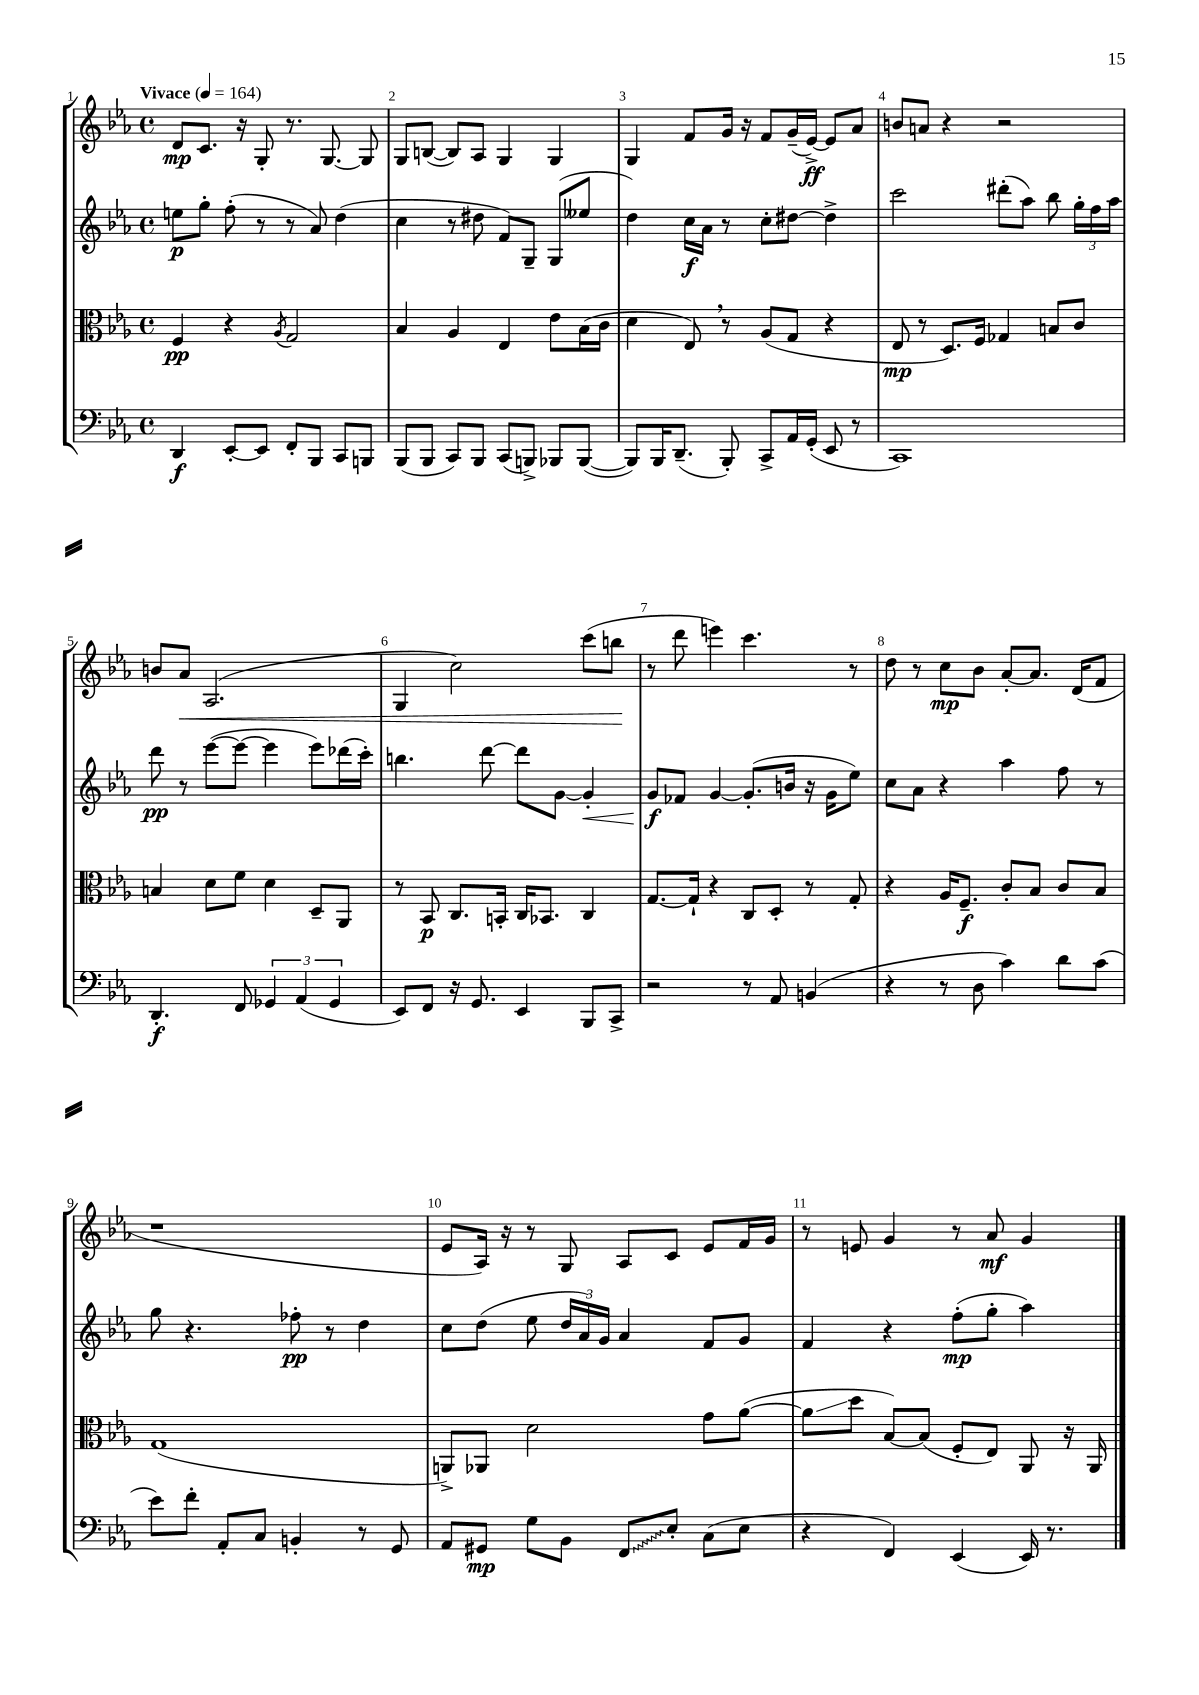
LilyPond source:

<<
\new StaffGroup <<
\new Staff = "s0" {
    \clef treble \key ees \major \defaultTimeSignature \time 4/4 \tempo "Vivace" 4 = 164
    \autoBeamOff d'8[\mp c'8.] r16 g8-. r8. g8.~ g8 |
    g8[ b8]~( b8[) aes8] g4 g4 |
    g4 f'8[ g'16] r16 f'8[ g'16--( ees'16]~->\ff) ees'8[ aes'8] |
    b'8[ a'8] r4 r2 |
    b'8[ aes'8]\< aes2.( |
    g4 c''2) c'''8[( b''8]\! |
    r8 d'''8 e'''4) c'''4. r8 |
    d''8 r8 c''8[\mp bes'8] aes'8[~-. aes'8.] d'16[( f'8] |
    r1 |
    ees'8[ aes16]) r16 r8 g8 aes8[ c'8] ees'8[ f'16 g'16] |
    r8 e'8 g'4 r8 aes'8\mf g'4 \bar "|." |
}
\new Staff = "s1" {
    \clef treble \key ees \major \defaultTimeSignature \time 4/4
    \autoBeamOff e''8[\p g''8]-. f''8-.( r8 r8 aes'8) d''4( |
    c''4 r8 dis''8 f'8[) g8]-- g8[( eeses''8] |
    d''4) c''16[\f aes'16] r8 c''8[-. dis''8]~ dis''4-> |
    c'''2 dis'''8[-.( aes''8]) bes''8 \tuplet 3/2 { g''16[-. f''16 aes''16] } |
    d'''8\pp r8 ees'''8[~( ees'''8]~ ees'''4 ees'''8[) des'''16( c'''16]-.) |
    b''4. d'''8~ d'''8[ g'8]~ g'4-.\< |
    g'8[\f\! fes'8] g'4~ g'8.[-.( b'16] r16 g'16[ ees''8]) |
    c''8[ aes'8] r4 aes''4 f''8 r8 |
    g''8 r4. fes''8-.\pp r8 d''4 |
    c''8[ d''8]( ees''8 \tuplet 3/2 { d''16[ aes'16) g'16] } aes'4 f'8[ g'8] |
    f'4 r4 f''8[-.\mp( g''8]-. aes''4) \bar "|." |
}
\new Staff = "s2" {
    \clef alto \key ees \major \defaultTimeSignature \time 4/4
    \autoBeamOff f4\pp r4 \acciaccatura { aes8 } g2 |
    bes4 aes4 ees4 ees'8[ bes16( c'16] |
    d'4 ees8) \breathe r8 aes8[( g8] r4 |
    ees8\mp r8 d8.[) f16] ges4 b8[ c'8] |
    b4 d'8[ f'8] d'4 d8[-- aes,8] |
    r8 bes,8\p c8.[ b,16]-. c16[ bes,8.] c4 |
    g8.[~ g16]-! r4 c8[ d8]-. r8 g8-. |
    r4 aes16[ f8.]--\f c'8[-. bes8] c'8[ bes8] |
    g1( |
    a,8[->) aes,8] d'2 g'8[ aes'8]~( |
    aes'8[\glissando d''8] bes8[~) bes8]( f8[-. ees8]) aes,8 r16 aes,16 \bar "|." |
}
\new Staff = "s3" {
    \clef bass \key ees \major \defaultTimeSignature \time 4/4
    \autoBeamOff d,4\f ees,8[~-. ees,8] f,8[-. bes,,8] c,8[ b,,8] |
    bes,,8[( bes,,8] c,8[) bes,,8] c,8[( b,,8]->) bes,,8[ bes,,8]~( |
    bes,,8[) bes,,16 d,8.]--( bes,,8-.) c,8[-> aes,16 g,16]-.( ees,8 r8 |
    c,1) |
    d,4.-.\f f,8 \tuplet 3/2 { ges,4 aes,4( ges,4 } |
    ees,8[) f,8] r16 g,8. ees,4 bes,,8[ c,8]-> |
    r2 r8 aes,8 b,4( |
    r4 r8 d8 c'4) d'8[ c'8]( |
    ees'8[) f'8]-. aes,8[-. c8] b,4-. r8 g,8 |
    aes,8[ gis,8]\mp g8[ bes,8] \once \override Glissando.style = #'zigzag f,8[\glissando ees8]-. c8[( ees8] |
    r4 f,4) ees,4( ees,16) r8. \bar "|." |
}
>>
>>
\layout { \context { \Score \override BarNumber.break-visibility = ##(#f #t #t) barNumberVisibility = #all-bar-numbers-visible } }
